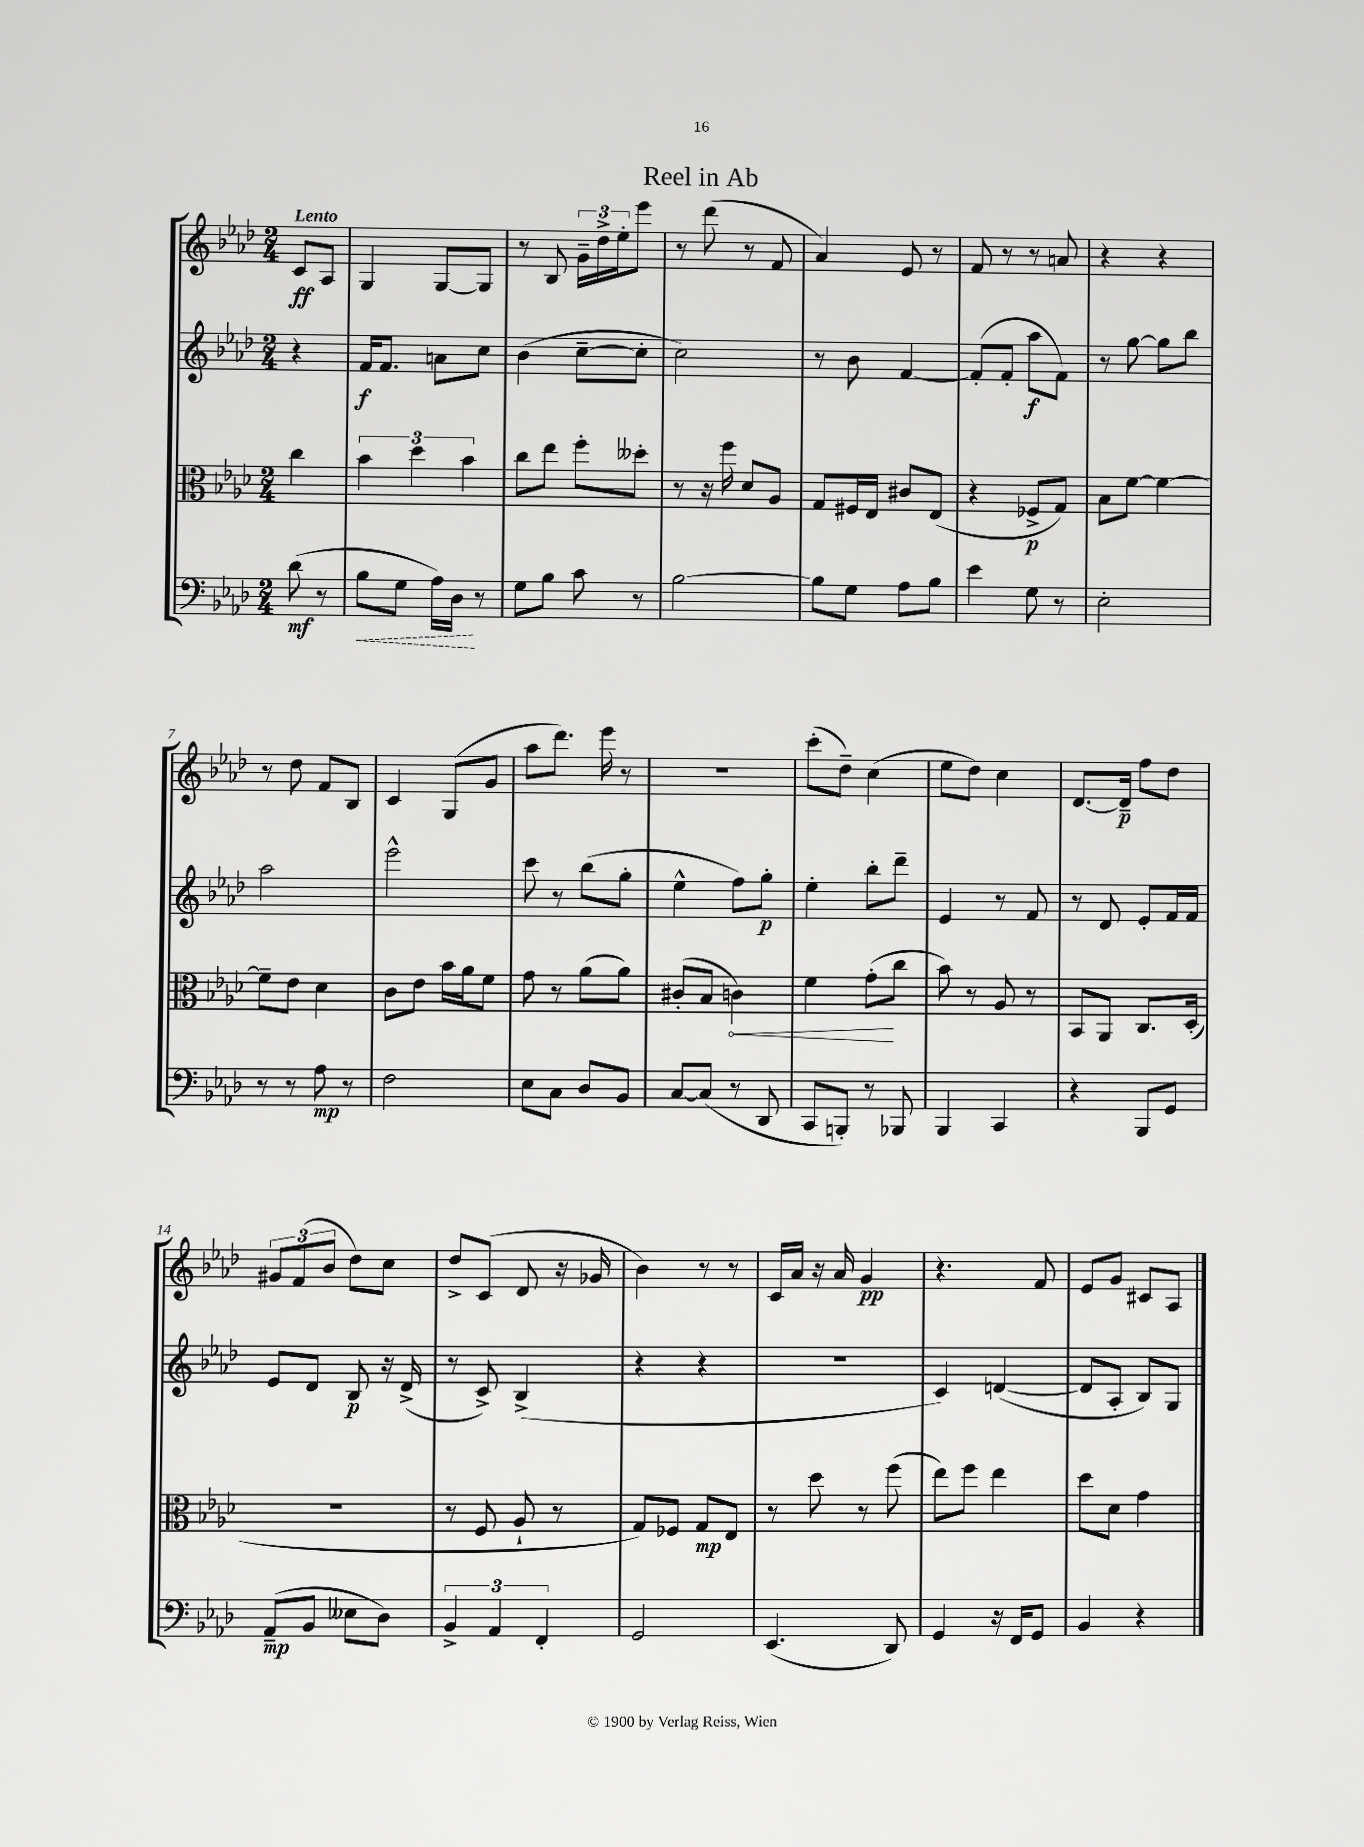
\header { title = "Reel in Ab" }
<<
\new StaffGroup <<
\new Staff = "s0" {
    \clef treble \key aes \major \numericTimeSignature \time 2/4 \partial 4 \tempo "Lento"
    c'8\ff aes8 |
    g4 g8~ g8 |
    r8 bes8 \tuplet 3/2 { g'16-- des''16-> ees''16-. } ees'''8 |
    r8 des'''8( r8 f'8 |
    aes'4) ees'8 r8 |
    f'8 r8 r8 a'8 |
    r4 r4 |
    r8 des''8 f'8 bes8 |
    c'4 g8( g'8 |
    aes''8 des'''8.) ees'''16 r8 |
    r2 |
    c'''8-.( des''8--) c''4( |
    ees''8 des''8) c''4 |
    des'8.~ des'16--\p f''8 des''8 |
    \tuplet 3/2 { gis'8 f'8( bes'8 } des''8) c''8 |
    des''8-> c'8( des'8 r16 ges'16 |
    bes'4) r8 r8 |
    c'16 aes'16 r16 aes'16 g'4\pp |
    r4. f'8 |
    ees'8 g'8 cis'8 aes8 \bar "|." |
}
\new Staff = "s1" {
    \clef treble \key aes \major \numericTimeSignature \time 2/4 \partial 4
    r4 |
    f'16\f f'8. a'8 c''8 |
    bes'4( c''8~-- c''8-. |
    c''2) |
    r8 bes'8 f'4~ |
    f'8-.( f'8-. aes''8\f f'8) |
    r8 g''8~ g''8 bes''8 |
    aes''2 |
    ees'''2-^ |
    c'''8 r8 bes''8( g''8-. |
    ees''4-^ f''8) g''8-.\p |
    ees''4-. bes''8-. des'''8-- |
    ees'4 r8 f'8 |
    r8 des'8 ees'8-. f'16 f'16 |
    ees'8 des'8 bes8\p r16 des'16->( |
    r8 c'8->) bes4->( |
    r4 r4 |
    R2 |
    c'4) d'4~( |
    d'8 aes8-. bes8) g8 \bar "|." |
}
\new Staff = "s2" {
    \clef alto \key aes \major \numericTimeSignature \time 2/4 \partial 4
    c''4 |
    \tuplet 3/2 { bes'4 des''4 bes'4 } |
    c''8 ees''8 f''8-. deses''8-. |
    r8 r16 f''16 des'8 aes8 |
    g8 fis16 ees16 cis'8 ees8( |
    r4 fes8->\p g8) |
    bes8 f'8~ f'4~ |
    f'8-- ees'8 des'4 |
    c'8 ees'8 bes'16 aes'16 f'8 |
    g'8 r8 aes'8( aes'8) |
    cis'8-.( bes8 \once \override Hairpin.circled-tip = ##t c'4\<) |
    f'4 g'8-.\!( c''8 |
    bes'8) r8 aes8 r8 |
    bes,8 aes,8 c8. des16-.( |
    R2 |
    r8 f8 aes8-! r8 |
    g8) fes8 g8\mp ees8 |
    r8 des''8 r8 f''8( |
    ees''8) f''8 ees''4 |
    des''8 des'8 g'4 \bar "|." |
}
\new Staff = "s3" {
    \clef bass \key aes \major \numericTimeSignature \time 2/4 \partial 4
    des'8\mf( r8 |
    \once \override Hairpin.style = #'dashed-line bes8\< g8 aes16) des16\! r8 |
    g8 bes8 c'8 r8 |
    bes2~ |
    bes8 g8 aes8 bes8 |
    ees'4 g8 r8 |
    ees2-. |
    r8 r8 aes8\mp r8 |
    f2 |
    ees8 c8 des8 bes,8 |
    c8~ c8( r8 des,8 |
    c,8 b,,8-.) r8 bes,,8 |
    bes,,4 c,4 |
    r4 bes,,8 g,8 |
    aes,8--\mp( bes,8 eeses8 des8) |
    \tuplet 3/2 { bes,4-> aes,4 f,4-. } |
    g,2 |
    ees,4.( des,8) |
    g,4 r16 f,16 g,8 |
    bes,4 r4 \bar "|." |
}
>>
>>
